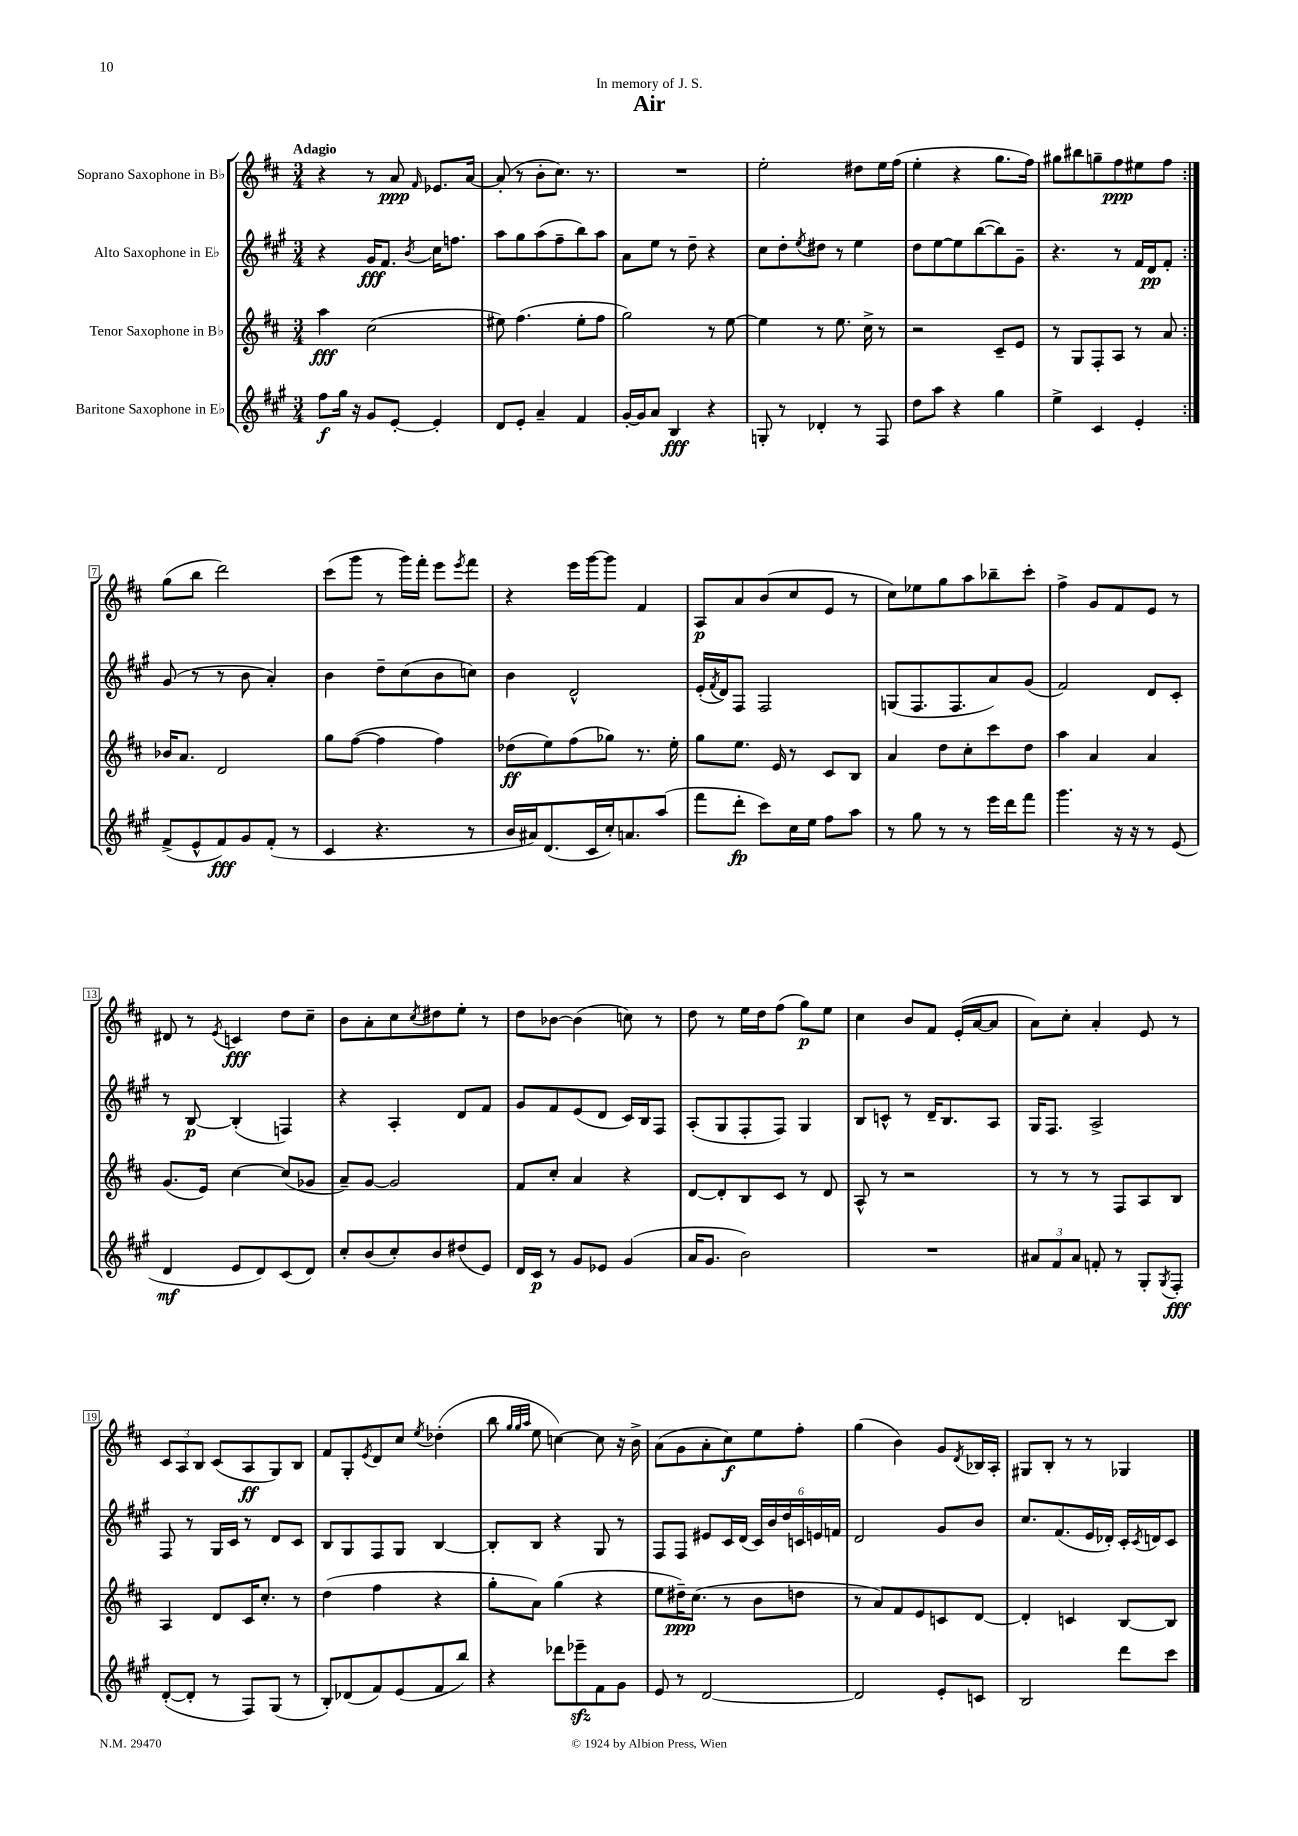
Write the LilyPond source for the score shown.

\header { title = "Air" dedication = "In memory of J. S." }
<<
\new StaffGroup <<
\new Staff = "s0" \with { instrumentName = "Soprano Saxophone in Bb" } {
    \clef treble \key d \major \numericTimeSignature \time 3/4 \tempo "Adagio"
    \repeat volta 2 { r4 r8 a'8\ppp \grace { fis'16 } ees'8. a'16~ |
    a'8-.( r8 b'8-. cis''8.) r8. |
    R2. |
    e''2-. dis''8 e''16 fis''16( |
    e''4-. r4 g''8. fis''16) |
    gis''8 bis''8 g''8-- fis''8\ppp eis''8 fis''8 | }
    g''8( b''8 d'''2) |
    cis'''8( g'''8 r8 g'''16) fis'''16-. e'''8 \acciaccatura { e'''8 } fis'''8 |
    r4 e'''16 g'''16~ g'''8 fis'4 |
    a8\p a'8 b'8( cis''8 e'8 r8 |
    cis''8) ees''8 g''8 a''8 bes''8-- cis'''8-. |
    fis''4-> g'8 fis'8 e'8 r8 |
    dis'8 r8 \acciaccatura { e'8 } c'4\fff d''8 cis''8-- |
    b'8 a'8-. cis''8 \acciaccatura { cis''8 } dis''8 e''8-. r8 |
    d''8 bes'8~ bes'4( c''8) r8 |
    d''8 r8 e''16 d''16 fis''8( g''8\p) e''8 |
    cis''4 b'8 fis'8 e'16-.( a'16~ a'8 |
    a'8) cis''8-. a'4-. e'8 r8 |
    \tuplet 3/2 { cis'8 a8 b8 } cis'8( a8\ff g8) b8 |
    fis'8 g8-. \acciaccatura { e'8 } d'8 cis''8 \acciaccatura { e''8 } des''4-.( |
    b''8 \grace { g''32 g''32 a''32 } e''8 c''4~) c''8 r16 b'16-> |
    a'8( g'8 a'8-. cis''8\f) e''8 fis''8-. |
    g''4( b'4) g'8 \acciaccatura { d'8 } bes16 a16-. |
    gis8 b8-. r8 r8 ges4 \bar "|." |
}
\new Staff = "s1" \with { instrumentName = "Alto Saxophone in Eb" } {
    \clef treble \key a \major \numericTimeSignature \time 3/4
    \repeat volta 2 { r4 gis'16\fff fis'8. \acciaccatura { b'8 } cis''16 f''8. |
    a''8 gis''8 a''8( fis''8-- b''8) a''8 |
    a'8 e''8 r8 d''8-- r4 |
    cis''8 d''8-. \acciaccatura { e''8 } dis''8 r8 e''4 |
    d''8 e''8~ e''8 b''8~( b''8) gis'8-- |
    r4. r8 fis'16 d'16\pp fis'8-. | }
    gis'8( r8 r8 b'8 a'4-.) |
    b'4 d''8-- cis''8( b'8 c''8) |
    b'4 d'2-^ |
    e'16-.( \acciaccatura { fis'8 } d'16) fis8 fis2 |
    g8( fis8. fis8. a'8) gis'8( |
    fis'2) d'8 cis'8-. |
    r8 b8~\p b4-.( f4) |
    r4 a4-. d'8 fis'8 |
    gis'8 fis'8 e'8( d'8 cis'16) b16 fis8 |
    a8-.( gis8 fis8-. fis8) gis4 |
    b8 c'8-^ r8 d'16-- b8. a8 |
    gis16 fis8. a2-> |
    fis8 r8 gis16 cis'16 r8 d'8 cis'8 |
    b8 gis8 fis8 gis8 b4~ |
    b8-. b8 r4 gis8 r8 |
    fis8 fis8 eis'8 cis'16 d'16( \tuplet 6/4 { cis'16) b'16 d''16 c'16 e'16 f'16 } |
    d'2 gis'8 b'8 |
    cis''8. fis'8.( e'16 des'16-.) cis'16-. \acciaccatura { cis'8 } d'16 cis'8 \bar "|." |
}
\new Staff = "s2" \with { instrumentName = "Tenor Saxophone in Bb" } {
    \clef treble \key d \major \numericTimeSignature \time 3/4
    \repeat volta 2 { a''4\fff cis''2( |
    eis''8) fis''4.( eis''8-. fis''8 |
    g''2) r8 e''8~ |
    e''4 r8 e''8. cis''16-> r8 |
    r2 cis'8-- e'8 |
    r8 g8 fis8-. a8 r8 a'8 | }
    bes'16 a'8. d'2 |
    g''8 fis''8~( fis''4 fis''4) |
    des''8\ff( e''8) fis''8( ges''8) r8. e''16-. |
    g''8 e''8. e'16 r8 cis'8 b8 |
    a'4 d''8 cis''8-. cis'''8 d''8 |
    a''4 a'4 a'4 |
    g'8.( e'16) cis''4~ cis''8( ges'8 |
    a'8--) g'8~ g'2 |
    fis'8 cis''8-. a'4 r4 |
    d'8~ d'8-. b8 cis'8 r8 d'8 |
    a8-^ r8 r2 |
    r8 r8 r8 fis8 a8 b8 |
    a4 d'8 cis'16 cis''8.-. r8 |
    d''4( fis''4 r4 |
    g''8-. a'8) g''4( r4 |
    e''8 dis''16--\ppp) cis''8.( r8 b'8 d''8 |
    r8 a'8) fis'8 e'8 c'8 d'8~ |
    d'4-. c'4 b8~ b8 \bar "|." |
}
\new Staff = "s3" \with { instrumentName = "Baritone Saxophone in Eb" } {
    \clef treble \key a \major \numericTimeSignature \time 3/4
    \repeat volta 2 { fis''8\f gis''16 r16 gis'8 e'8~-. e'4-. |
    d'8 e'8-. a'4-- fis'4 |
    gis'16~-. gis'16 a'8 b4\fff r4 |
    g8-. r8 des'4-. r8 fis8 |
    d''8 a''8 r4 gis''4 |
    e''4-> cis'4 e'4-. | }
    fis'8->( e'8-^ fis'8\fff) gis'8 fis'8-.( r8 |
    cis'4 r4. r8 |
    b'16 ais'16) d'8.( cis'16 cis''16-.) a'8. a''8( |
    fis'''8 d'''8-.\fp cis'''8) cis''16 e''16 fis''8 a''8 |
    r8 gis''8 r8 r8 e'''16 d'''16 fis'''8 |
    gis'''4. r16 r16 r8 e'8( |
    d'4\mf e'8 d'8) cis'8( d'8) |
    cis''8-. b'8( cis''8-.) b'8 dis''8( e'8) |
    d'16 cis'16\p r8 gis'8 ees'8 gis'4( |
    a'16 gis'8. b'2) |
    R2. |
    \tuplet 3/2 { ais'8 fis'8 ais'8 } f'8-. r8 gis8-. \acciaccatura { gis8 } fis8-.\fff |
    d'8~-.( d'8-. r8 fis8) gis8( r8 |
    b8-.) des'8( fis'8) e'8( fis'8 b''8) |
    r4 des'''8 ees'''8--\sfz fis'8 gis'8 |
    e'8 r8 d'2~ |
    d'2 e'8-. c'8 |
    b2 d'''8 cis'''8 \bar "|." |
}
>>
>>
\layout { \context { \Score \override BarNumber.stencil = #(make-stencil-boxer 0.1 0.3 ly:text-interface::print) } }
